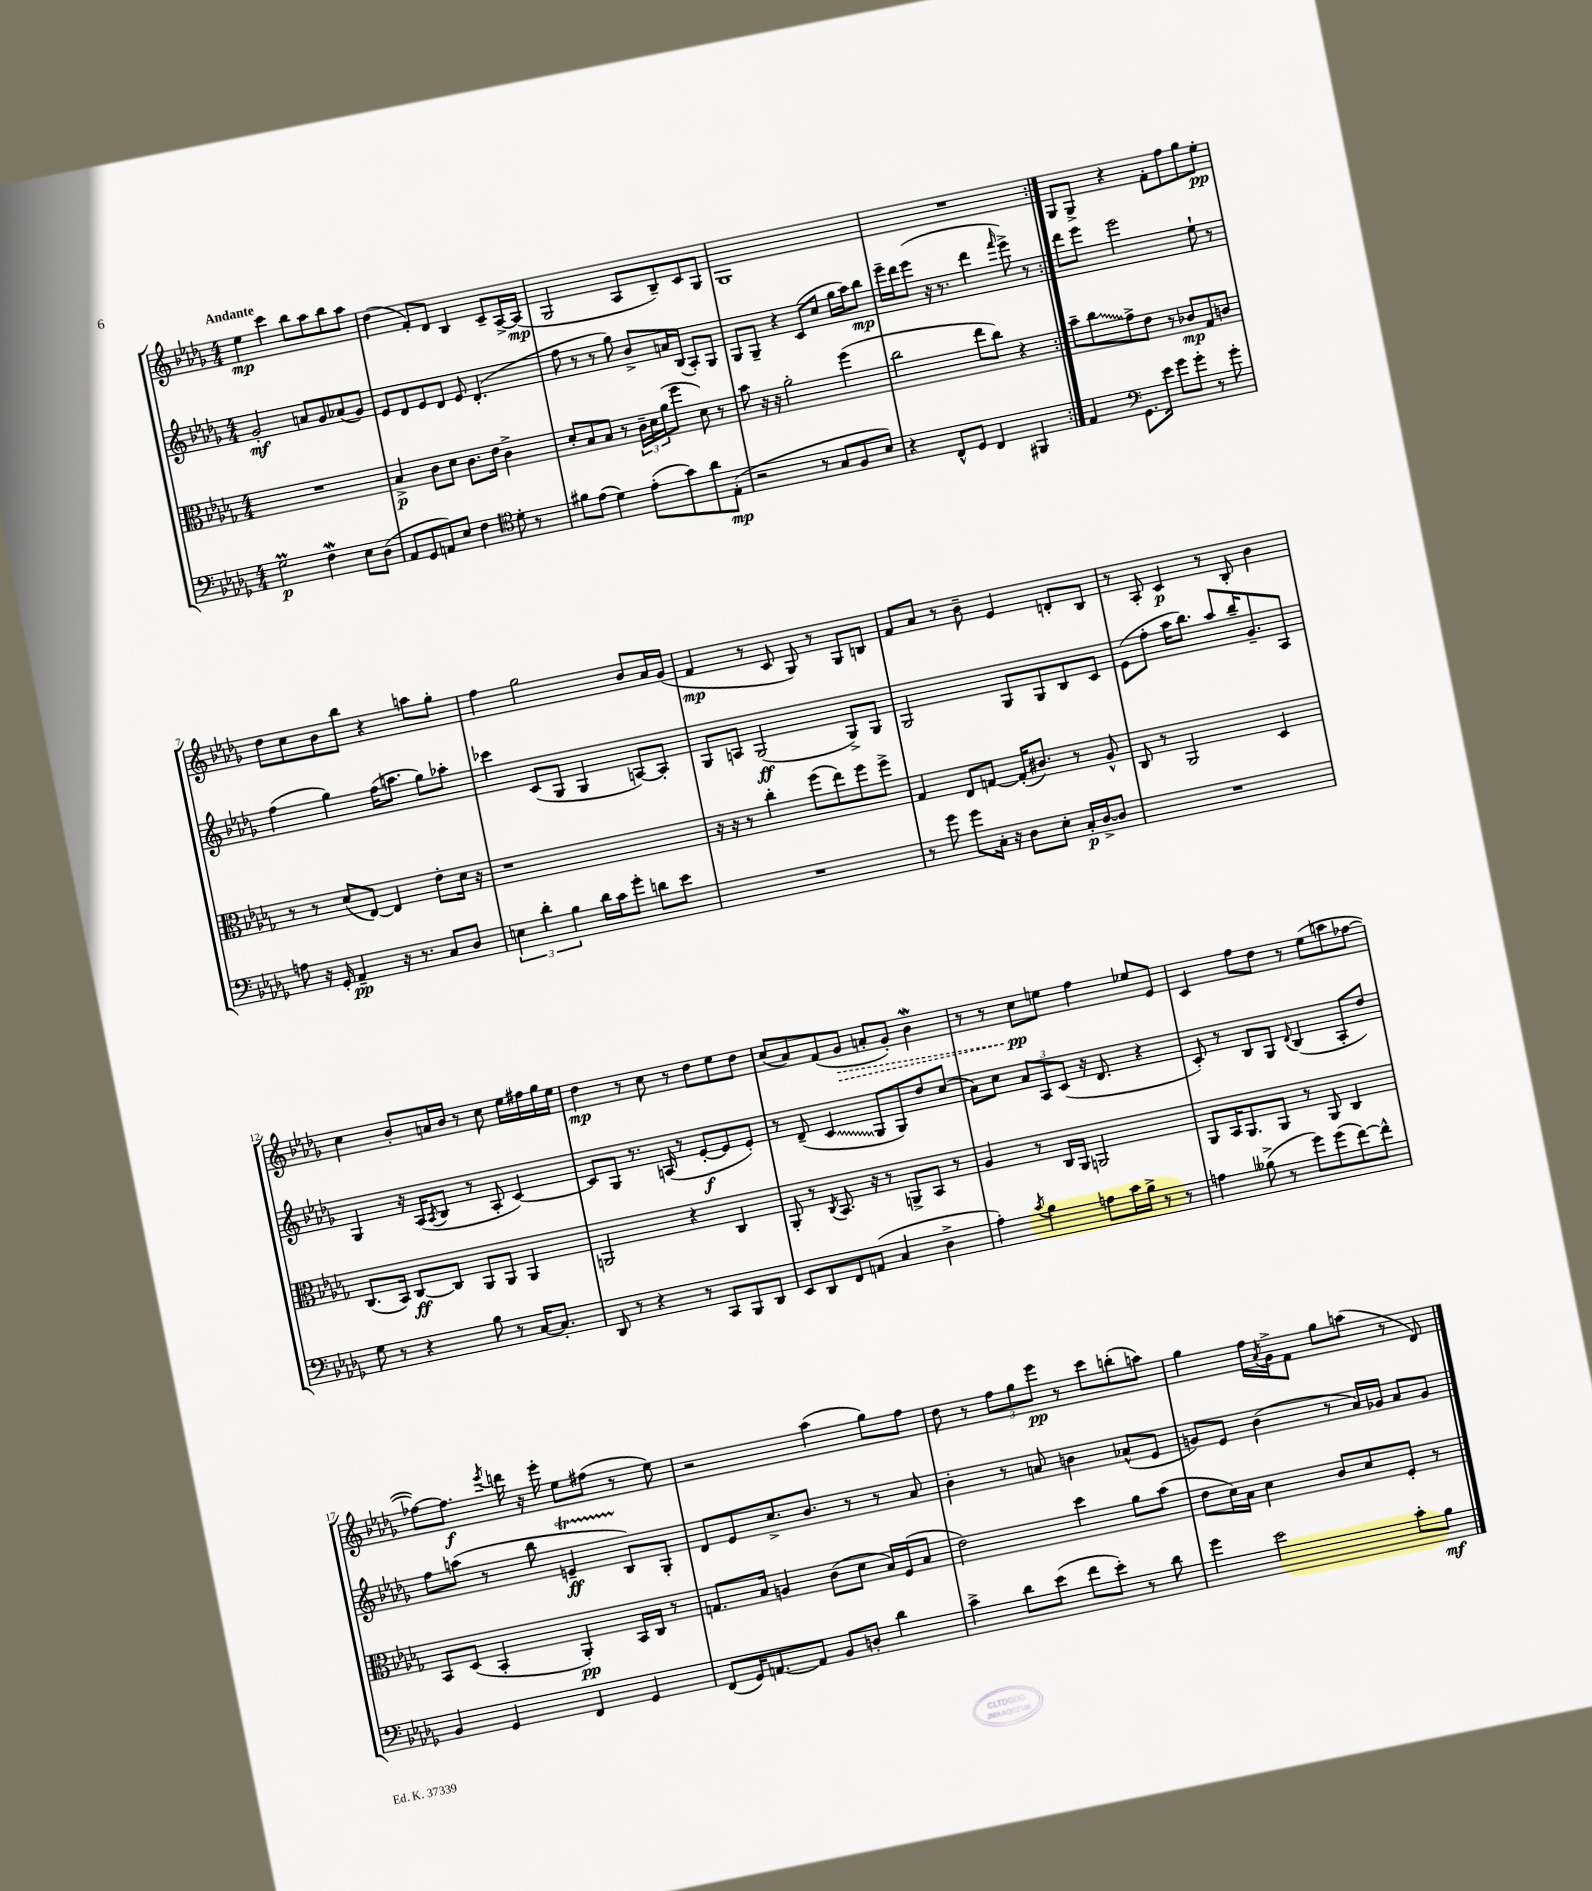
<<
\new StaffGroup <<
\new Staff = "s0" {
    \clef treble \key des \major \numericTimeSignature \time 4/4 \tempo "Andante"
    \repeat volta 2 { ees''4\mp c'''4 bes''8 aes''8 bes''8 aes''8 |
    des''4( f'8-.) des'8 bes4 c'8-- aes16~-> aes16\mp( |
    ges2 aes8 bes8--) c'8 ges8 |
    ges1 |
    R1 | }
    ges8 ges8-> r4 f'8-. f''8 ges''8 ees''8-.\pp |
    des''8 c''8 bes'8 bes''8 r4 a''8 ges''8-. |
    f''4 ges''2 bes'8 aes'16 ges'16( |
    f'4\mp r8 c'8 ges8) r8 ges8 b8 |
    f'8 aes'8 r8 bes'8-- ees'4 d'8-. bes8 |
    r8 aes8-. c'4\p r8 bes8-. bes'4 |
    c''4 bes'8-. a'16 bes'16 r8 c''8 ees''16 fis''16 ges''16 ees''16 |
    des''4\mp r8 c''8 r8 des''8 ees''8 des''8 |
    c''8( aes'8) f'8( \once \override Hairpin.style = #'dashed-line ges'8\> a'8-. ges'8-.) bes'4\mordent |
    r8 r8 c''8\pp\! e''8 f''4 ees''8 ees'8 |
    c'4 f''8 des''8 r8 ees''8( a''8 fes''8~ |
    fes''8~) fes''8.\f \acciaccatura { ees'''8 } d'''16 r16 ees'''16-. ees''8 fis''8( r8 ees''8) |
    r2 aes''4( ges''8) f''8 |
    des''8 r8 \tuplet 3/2 { f''8 ges''8 ees'''8\pp } r8 c'''8 b''8-.( a''8) |
    ges''4 f''16 \acciaccatura { aes'8 } ges'16-> f'8 ges''8 a''8( r8 des'8) \bar "|." |
}
\new Staff = "s1" {
    \clef treble \key des \major \numericTimeSignature \time 4/4
    \repeat volta 2 { ges'2-.\mf a'8 ges'8 aes'8( ges'8) |
    ees'8 des'8 ees'8 des'8 ees'8 des'4.-.( |
    f''8 r8 r8 ges''8) bes'8-> a'16 bes16( aes8-.) ges8 |
    ges8 ges8-- r4 c'8( c''8 ges''16 aes''16) bes''8\mp |
    ees'''16-- des'''16 ees'''8( r16 r8. des'''4 \grace { f'''16 } ees'''8->) r8 | }
    des'''8 ees'''8 ees'''2 ees''8-! r8 |
    f''4( ges''4) f''16( a''8. ges''8) aes''8-. |
    ces'''4 c'8( ges8 ges4 a8~) a8-. |
    ges8 a8 ges2\ff( ges8->) ges8 |
    ges2 ges8 ges8 bes8 c'8 |
    ees'8( f''8-. aes''16 bes''8.) aes''8 bes''16-- ges'8.-- aes8 |
    ges4 r16 aes16( \acciaccatura { aes8 } bes8 r8 aes8-. c'4~) |
    c'8 ges8 r8. a16( r8 ees'8~-.\f ees'8 ees'8-.) |
    r8 des'8--( \once \override Glissando.style = #'zigzag c'4\glissando ges8 ges8) des''8 c''8( |
    aes'8) c''8 \tuplet 3/2 { aes'8 aes8 c'8( } r16 des'8. r4 |
    c'8-.) r8 bes8 ges8 \appoggiatura { des'8 } bes4( aes8-. des''8) |
    f''8 a''8( r8 bes''8 e'4--\startTrillSpan\ff bes8\stopTrillSpan) ges8-. |
    des'8 ees'8 c''8.-> bes'8. r8 r8 aes'8 |
    bes'4-. r8 a'8 b'4 aes'8-^( ees'8 |
    g'8) ees'8 bes'4( r8 aes'16) ges'16 aes'8 ges'8 \bar "|." |
}
\new Staff = "s2" {
    \clef alto \key des \major \numericTimeSignature \time 4/4
    \repeat volta 2 { R1 |
    bes4->\p c'8 des'8 c'8. ees'16 c'4-> |
    des'8-. bes8 bes8 r8 \tuplet 3/2 { c'16-- des'16 aes'16( } f''8 des'8) r8 |
    bes'8 r16 r16 aes'2-. f''4( |
    c''2 ees''8 c''8) r4 | }
    bes'8-- \once \override Glissando.style = #'zigzag c''8\glissando ges'8-> ees'8 r8 ces'8\mp ges8 c'8 |
    r8 r8 des'8( ees8~) ees4 ees'8-. des'16 r16 |
    r1 |
    r16 r16 r8 c''4-. f''8( ees''8) f''8 f''8-> |
    ges4 ees8 g8~ g16-.( cis'8.) r8 aes8-^ |
    c8 r8 aes,2 des4 |
    c8.( bes,16) c8~\ff c8 aes,8 aes,8 aes,4 |
    a,2 r4 c4 |
    aes,8-. r8 \acciaccatura { c8 } bes,8. r16 r8 a,8-> bes,8 r8 |
    aes4 r8 c16 aes,16 a,2 |
    aes,8 bes,16 aes,8. aes,8 r8 aes,8 c4 |
    bes,8 des8( bes,4-. aes,4-.\pp) bes,16 c16 r8 |
    g8. bes16 a4 c'8( des'8 bes16) f16( bes8 |
    ees'2) des''4 aes'8 bes'8( |
    ees'8 des'16) bes16 des'4 c'8 des'8 f8-. r8 \bar "|." |
}
\new Staff = "s3" {
    \clef bass \key des \major \numericTimeSignature \time 4/4
    \repeat volta 2 { ges2\prall\p f4\mordent ees8 des8( |
    aes,8 ges,8 a,8) ees8 f4 \clef tenor des'8-. r8 |
    fis'8 ees'8( des'4) ees'8-.( ges'8) aes'8 ees8-.\mp( |
    r2 r8 ges8 f8 bes8) |
    r4 c8-^ des8 c4 fis,4 | }
    ees4 \clef bass ges,8. ees'16 ges'8 ges'8-. r8 ges'8-. |
    a8 r16 ges,16-. aes,4--\pp r16 r8. c8 des8 |
    \tuplet 3/2 { e4 des'4-. bes4 } des'16 c'16 ges'8-. d'8 ees'8 |
    R1 |
    r8 ges'8 ges'8 c16-. r16 des8 ees8-. c16-.\p des16~-> des8 |
    R1 |
    ges8 r8 r4 bes8 r8 c16~ c8.-. |
    des,8 r8 r4 r8 c,8 bes,,8 des,8 |
    ees,8 des,8 f,8 a,8( c4 des4-> |
    aes4-.) \acciaccatura { c'8 } bes4 a8 c'16 bes16-> r8 r8 |
    a4 beses8->( r8 ges'8) ges'8( f'8~) f'8-^ |
    bes,4 ges,4 f,4 ges,4 |
    f,8( ges,16) a,8.~ a,8 bes,8 d8-. des'4 |
    c'4-> des'8 ees'8( f'8 ees'8-.) r8 des'8 |
    ges'4 ees'2 c'8-. bes8\mf \bar "|." |
}
>>
>>
